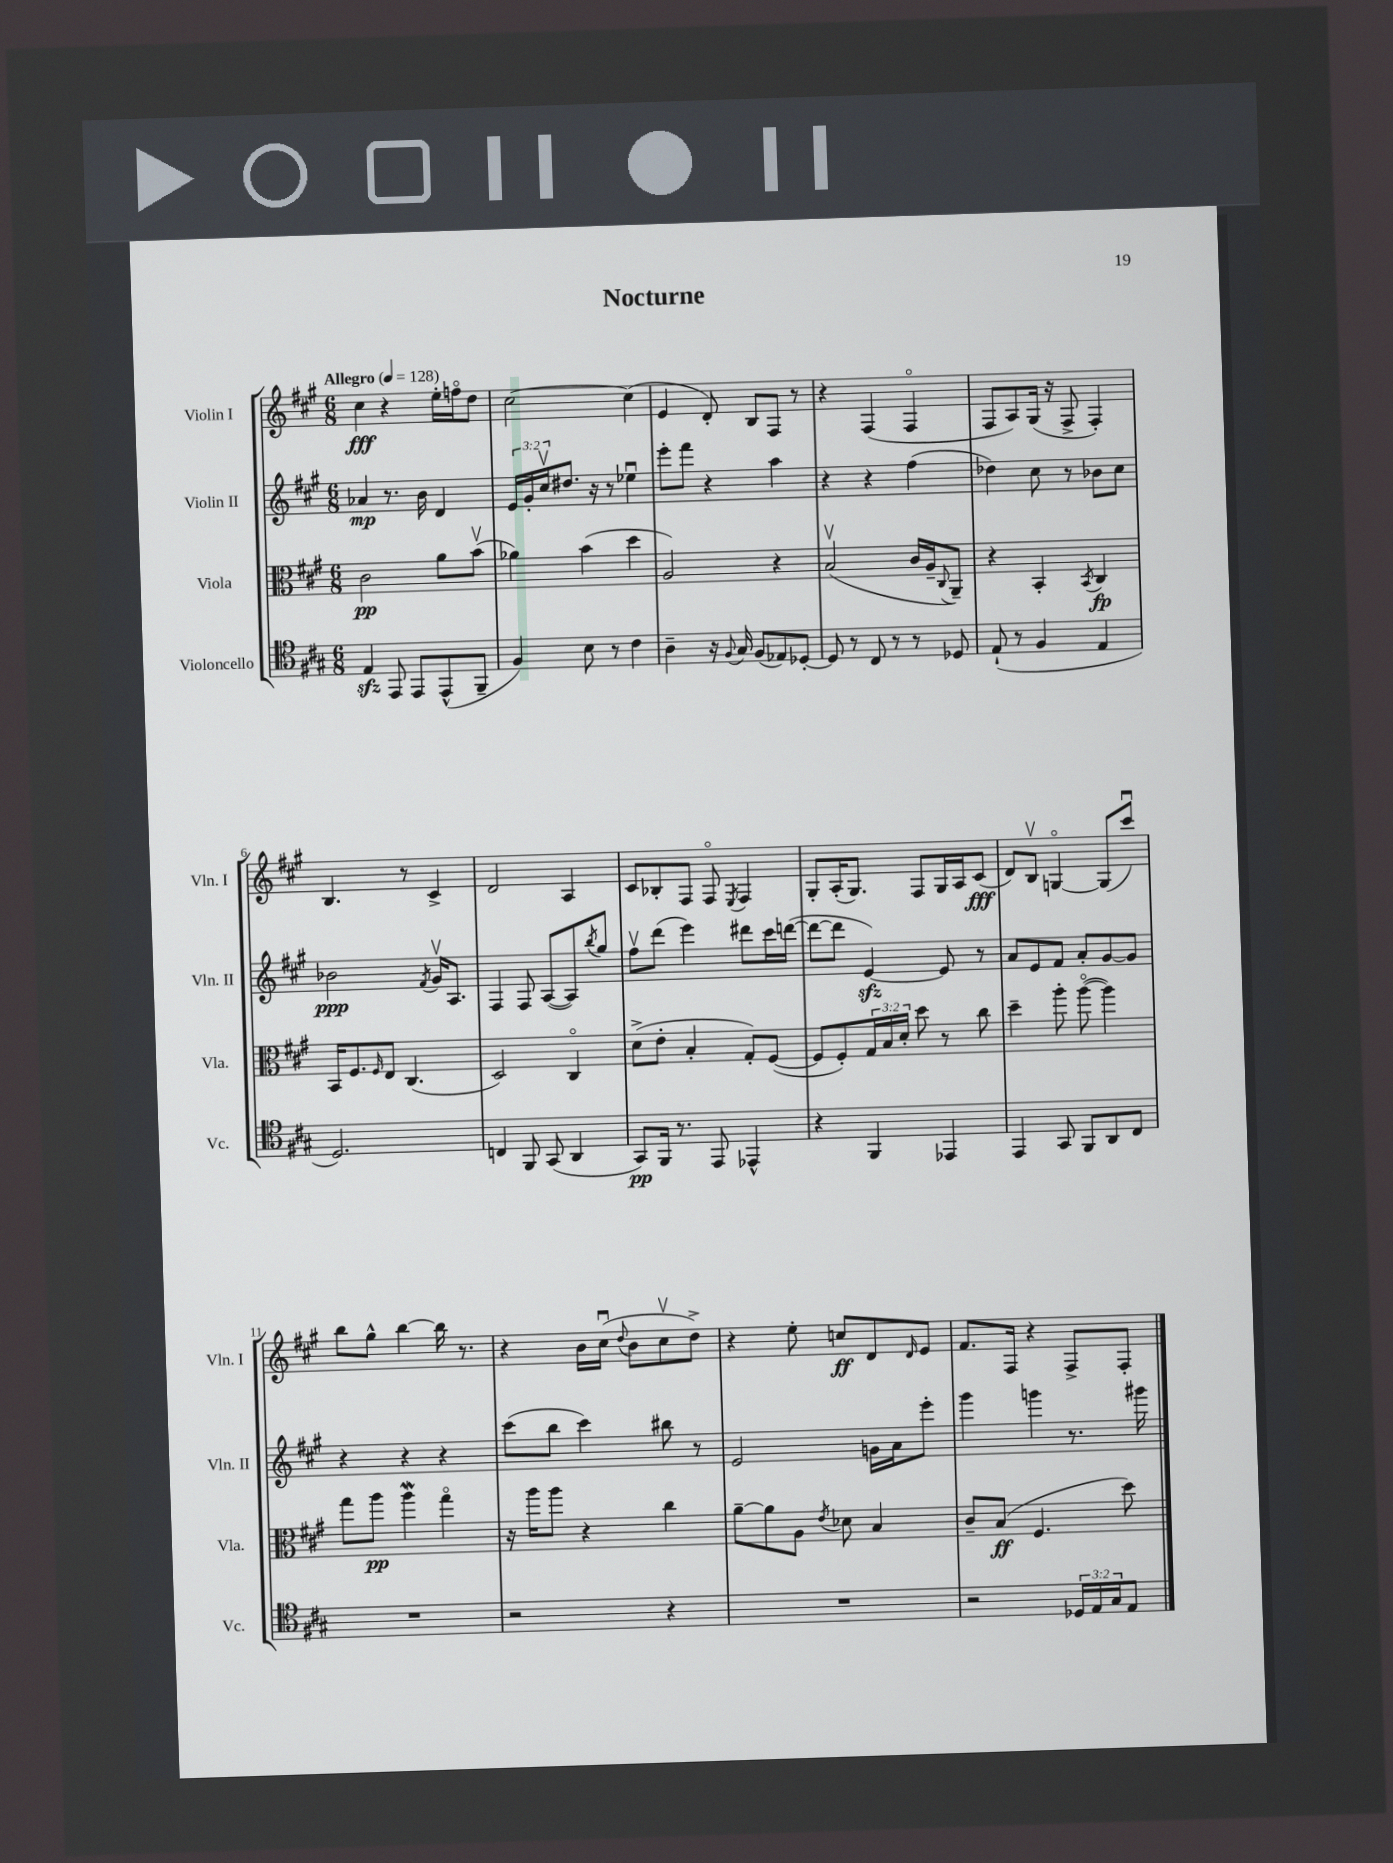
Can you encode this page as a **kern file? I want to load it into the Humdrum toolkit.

**kern	**kern	**kern	**kern
*staff4	*staff3	*staff2	*staff1
*clefC4	*clefC3	*clefG2	*clefG2
*k[f#c#g#]	*k[f#c#g#]	*k[f#c#g#]	*k[f#c#g#]
*M6/8	*M6/8	*M6/8	*M6/8
*MM128	*MM128	*MM128	*MM128
4E/	2c#\	4a-/	4cc#\
8EE/	.	8.r	4r
8EE/L	.	.	.
.	.	16b\	.
(8EE^^/	8a\L	4d/	16ee'\LL
.	.	.	16ffo\J
8FF#~/J	(8bv\J	.	8dd\J
=	=	=	=
4F#/)	4a-\)	24e/LL	[2cc#\
.	.	24g#'/	.
.	.	24cc#v/J	.
.	.	8.dd#/J	.
8B\	(4b\	.	.
.	.	16r	.
8r	.	8r	.
4c#\	4dd\	4ee-u\	(4cc#\]
=	=	=	=
4A~\	2A/)	8eee'\L	4e/
.	.	8fff#\J	.
16r	.	4r	8d'/)
8qqF#/	.	.	.
16G#/	.	.	.
(8F#/L	.	.	8B/L
8E-/)	4r	4aa\	8F#/J
[8D-'/J	.	.	8r
=	=	=	=
8D-/]	(2Bv/	4r	4r
8r	.	.	.
8C#/	.	4r	(4F#/
8r	.	.	.
8r	16c#/LL	(4ff#\	4F#o/
.	16A~/J	.	.
.	8qqC#/	.	.
8D-/	8AA~/J)	.	.
=	=	=	=
(8E`/	4r	4dd-\)	8F#/L
8r	.	.	8A/)
4F#/	4BB'/	8cc#\	(16G#/Jk
.	.	.	16r
.	.	8r	8F#^/
.	8qBB/	.	.
4E/	4C#/	8b-\L	4F#'/)
.	.	8cc#\J	.
=	=	=	=
2.D/)	16BB/LK	2b-\	4.B/
.	8.F#/	.	.
.	16qqF#/	.	.
.	8E/J	.	.
.	(4.C#/	.	8r
.	.	8qf#/	.
.	.	16g#v/LK	4c#^/
.	.	8.A/J	.
=	=	=	=
4C/	2D/)	4F#/	2d/
8FF#/	.	8F#/	.
(8GG#/	.	([8A/L	.
4AA/	4C#o/	8A/])	4A/
.	.	8qbb/	.
.	.	8gg#/J	.
=	=	=	=
8GG#/L)	(8d^\L	8ff#v\L	8c#/L
16FF#/Jk	8e'\J	(8ddd\J	8B-'/
8.r	.	.	.
.	4B'/	4eee\)	8F#/J
8EE/	.	.	8F#o/
.	.	.	8qE/
4EE-^^/	8G#'/L)	8ddd#\L	4F#/
.	([8F#/J	16ccc#\L	.
.	.	([16ddd\JJ	.
=	=	=	=
4r	8F#/]L	8ddd\_L	8G#'/L
.	8F#'/)	8ddd\]J	(16A'/K
.	.	.	8.G#/J)
4FF#/	24G#/L	[4e/)	.
.	24B/	.	.
.	24d'/JJ	.	.
.	8dd\	.	8F#/L
4EE-/	8r	8e/]	16G#/L
.	.	.	16A/J
.	8cc#\	8r	(8c#/J
=	=	=	=
4EE/	4dd~\	8a/L	8d/L)
.	.	8e/	8Bv/J
8GG#/	8aa'\	8f#/J	[4Go/
8FF#/L	([8aao\	8a'/L	.
8AA/	4aa\])	[8g#/	(8G/]L
8C#/J	.	8g#/]J	8ccc#u/J)
=	=	=	=
2.r	8gg#\L	4r	8bb\L
.	8aa\J	.	8gg#^^\J
.	4aa\	4r	[4bb\
.	4gg#o\	4r	16bb\]
.	.	.	8.r
=	=	=	=
2r	16r	(8ccc#\L	4r
.	16aa\LK	.	.
.	8aa\J	8bb\J	.
.	4r	4ccc#\)	16b\LL
.	.	.	(16cc#u\JJ
.	.	.	8qqdd/
.	.	.	8b\L
4r	4cc#\	8bb#\	8cc#v\
.	.	8r	8dd^\J)
=	=	=	=
2.r	[8a~\L	2e/	4r
.	8a\]	.	.
.	8A\J	.	8ee'\
.	8qe/	.	.
.	8d-\	.	8cc/L
.	4B/	16g\LL	8d/
.	.	16a\J	.
.	.	.	16qqd/
.	.	8eee'\J	8e/J
=	=	=	=
2r	8c#~/L	4ggg#\	8.f#/L
.	(8B/J	.	.
.	.	.	16F#/Jk
.	4.F#/	4ggg\	4r
24D-/LL	.	8.r	8F#^/L
24E/	.	.	.
24G#/J	.	.	.
8E/J	8dd\)	.	8F#'/J
.	.	16ggg#\	.
==	==	==	==
*-	*-	*-	*-
